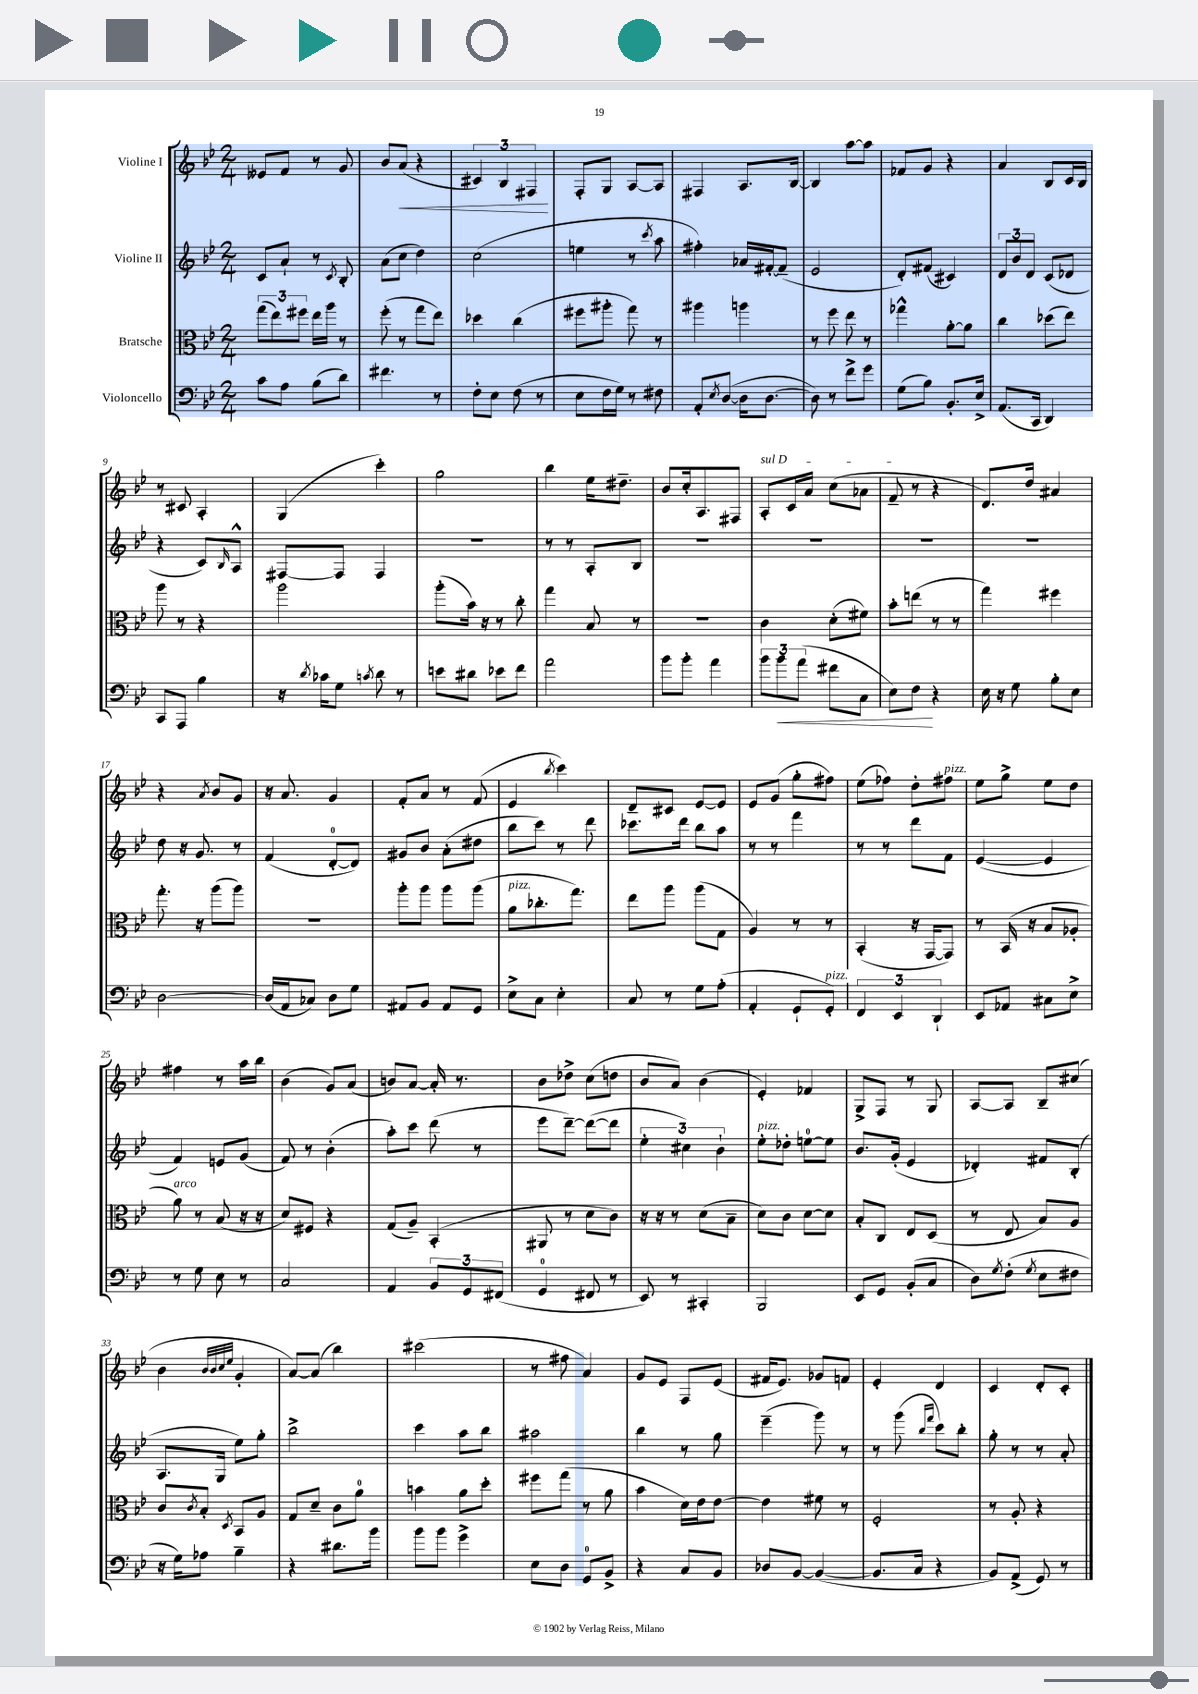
<<
\new StaffGroup <<
\new Staff = "s0" \with { instrumentName = "Violine I" } {
    \clef treble \key bes \major \numericTimeSignature \time 2/4
    eeses'8 f'8 r8 g'8 |
    bes'8 a'8\<( r4 |
    \tuplet 3/2 { cis'4) bes4 fis4\! } |
    f8-. g8 a8~ a8 |
    fis4 a8. bes16~ |
    bes4 a''8~ a''8 |
    fes'8 g'8 r4 |
    a'4 bes8 c'16 bes16 |
    r8 cis'8 a4-. |
    g4( c'''4-.) |
    g''2 |
    bes''4 ees''16 dis''8.-- |
    bes'8 c''16-. a8. fis8 |
    \once \override TextSpanner.bound-details.left.text = \markup { \italic "sul D" } a8-.\startTextSpan c'16 a'16 c''8( aes'8 |
    f'8--\stopTextSpan r8 r4 |
    d'8.) d''16 ais'4 |
    r4 \acciaccatura { a'8 } bes'8 g'8 |
    r16 a'8. g'4 |
    f'8-. a'8 r8 f'8( |
    ees'4 \acciaccatura { bes''8 } c'''4) |
    d'8-- cis'8 ees'8~ ees'8 |
    ees'8 g'8( g''8-. fis''8) |
    ees''8( fes''8) d''8-. fis''8^\markup { \italic "pizz." } |
    ees''8 g''8-> ees''8 d''8 |
    fis''4 r8 a''16 bes''16 |
    bes'4( g'8) a'8( |
    b'8) a'8~ a'16-. r8. |
    bes'8 des''8-> c''8( d''8 |
    bes'8 a'8) bes'4( |
    ees'4-.) fes'4 |
    g8-> f8 r8 g8 |
    a8~ a8 bes8-- cis''8( |
    bes'4 \grace { bes'32 bes'32 c''32 ees''32 } g'4-. |
    a'8~) a'8( bes''4) |
    cis'''2( |
    r8 fis''8 a'4) |
    g'8 ees'8 f8 ees'8( |
    fis'16 ees'8.) ges'8 f'8 |
    ees'4-. d'4 |
    c'4 d'8-. c'8-. \bar "|." |
}
\new Staff = "s1" \with { instrumentName = "Violine II" } {
    \clef treble \key bes \major \numericTimeSignature \time 2/4
    c'8 a'8-! r8 \acciaccatura { c'8 } bes8-. |
    a'8( c''8 d''4) |
    c''2( |
    e''4 r8 \acciaccatura { c'''8 } a''8 |
    fis''4-.) aes'16 fis'16~-. fis'8--( |
    ees'2 |
    d'8-.) fis'8( cis'4) |
    \tuplet 3/2 { d'8 bes'8 d'8 } c'8( des'8 |
    r4 c'8) \grace { bes16 } a8-^ |
    fis8~ fis8 fis4 |
    R2 |
    r8 r8 a8-. bes8 |
    R2 |
    R2 |
    R2 |
    R2 |
    d''8 r16 g'8. r8 |
    f'4( d'8-0~-. d'8) |
    gis'8 bes'8 a'8-.( dis''8 |
    bes''8 c'''8) r8 d'''8 |
    ces'''8. d'''16 bes''8 a''8 |
    r8 r8 f'''4 |
    r8 r8 d'''8 f'8 |
    ees'4~( ees'4 |
    f'4) e'8 g'8( |
    f'8) r8 bes'4-.( |
    a''8-.) c'''8 d'''8( r8 |
    ees'''8 d'''8~--) d'''8~( d'''8 |
    \tuplet 3/2 { ees''4-. cis''4) bes'4-! } |
    ees''8-.^\markup { \italic "pizz." } des''8-. e''8-0~ e''8 |
    bes'8. g'16-.( ees'4 |
    des'4-.) fis'8 bes8-.( |
    a8. g16 ees''8) g''8-. |
    bes''2-> |
    c'''4 a''8 bes''8 |
    ais''2 |
    bes''4 r8 g''8 |
    ees'''4--( g'''8) r8 |
    r8 g'''8( \grace { bes''16 f'''16 } c'''8) bes''8-. |
    g''8-. r8 r8 a'8-. \bar "|." |
}
\new Staff = "s2" \with { instrumentName = "Bratsche" } {
    \clef alto \key bes \major \numericTimeSignature \time 2/4
    \tuplet 3/2 { g''8( ees''8) fis''8 } ees''16 a''16 r8 |
    f''8-.( r8 g''8 ees''8) |
    des''4 c''4( |
    fis''8 ais''8-. g''8) r8 |
    ais''4 a''4 |
    r8 f''8 ees''8 r8 |
    ges''4-^ a'8~-. a'8 |
    c''4 des''8( ees''8) |
    a''8 r8 r4 |
    a''2 |
    a''8-.( bes'16) r16 r8 c''8-. |
    g''4 bes8 r8 |
    r2 |
    c'4 d'8-.( fis'8) |
    bes'8-. e''8( r8 r8 |
    g''4) fis''4 |
    g''8.-. r16 a''8( a''8) |
    R2 |
    a''8-. a''8 a''8 a''8( |
    a'8^\markup { \italic "pizz." } ces''8.-. g''8.) |
    ees''8 a''8 a''8( g8 |
    a4) r8 r8 |
    bes,4-.( r16 g,16~ g,8) |
    r8 bes,16( r16 bes8 aes8-. |
    a'8^\markup { \italic "arco" }) r8 bes8( r16 r16 |
    d'8) fis8 r4 |
    g8( a8--) bes,4-.( |
    ais,8 r8 d'8 c'8) |
    r16 r16 r8 d'8( bes8-- |
    d'8) c'8 d'8~ d'8 |
    bes8-. c8 ees8 d8( |
    r8 ees8 bes8) a8 |
    c'8 \acciaccatura { c'8 } bes8-. \acciaccatura { d8 } bes,8 a8 |
    g8 d'8-- c'8 a'8-0 |
    b'4 a'8 d''8-. |
    fis''8 g''8( r8 a'8 |
    bes'4 d'16) ees'16 ees'8~ |
    ees'4 fis'8 r8 |
    f2-. |
    r8 a8-. r4 \bar "|." |
}
\new Staff = "s3" \with { instrumentName = "Violoncello" } {
    \clef bass \key bes \major \numericTimeSignature \time 2/4
    c'8 a8 bes8( d'8) |
    fis'4. r8 |
    f8-. ees8 f8( r8 |
    ees8 f16 g16) r8 fis8 |
    a,8-. \acciaccatura { ees8 } d8~( d16 d8.~ |
    d8) r8 f'8-> g'8 |
    g8( bes8) bes,8.-. ees16-> |
    a,8.( c,16 d,4) |
    c,8 a,,8 bes4 |
    r16 \acciaccatura { d'8 } ces'16 g8 \acciaccatura { c'8 } d'8 r8 |
    e'8 dis'8 ees'8 f'8 |
    a'2 |
    bes'8 bes'8-. a'4 |
    \tuplet 3/2 { bes'8 bes'8\< a'8( } fis'8 c8 |
    ees8) f8\! r4 |
    ees16 r16 g8 bes8-. ees8 |
    d2~ |
    d16( a,16 ces8) d8 g8 |
    ais,8 bes,8 ais,8 g,8 |
    ees8-> c8 ees4-. |
    c8 r8 g8 a8-.( |
    a,4-. g,8-! g,8-.^\markup { \italic "pizz." }) |
    \tuplet 3/2 { f,4 ees,4 d,4-! } |
    ees,8 aes,8 cis8 ees8-> |
    r8 g8 ees8 r8 |
    c2 |
    a,4 \tuplet 3/2 { bes,8 g,8 fis,8( } |
    g,4-0 fis,8 r8 |
    ees,8) r8 cis,4-. |
    bes,,2 |
    ees,8 g,8 bes,8-.( c8 |
    d8) \acciaccatura { g8 } f8-.( \acciaccatura { g8 } ees8 fis8 |
    r16 g16) aes8 bes4-- |
    r4 dis'8. bes'16 |
    bes'8 bes'8 g'4-> |
    ees8 d8 g,8-0 bes,8-> |
    r4 c8 bes,8 |
    des8 bes,8~ bes,4~( |
    bes,8. c16 r4 |
    bes,8) a,8->( g,8) r8 \bar "|." |
}
>>
>>
